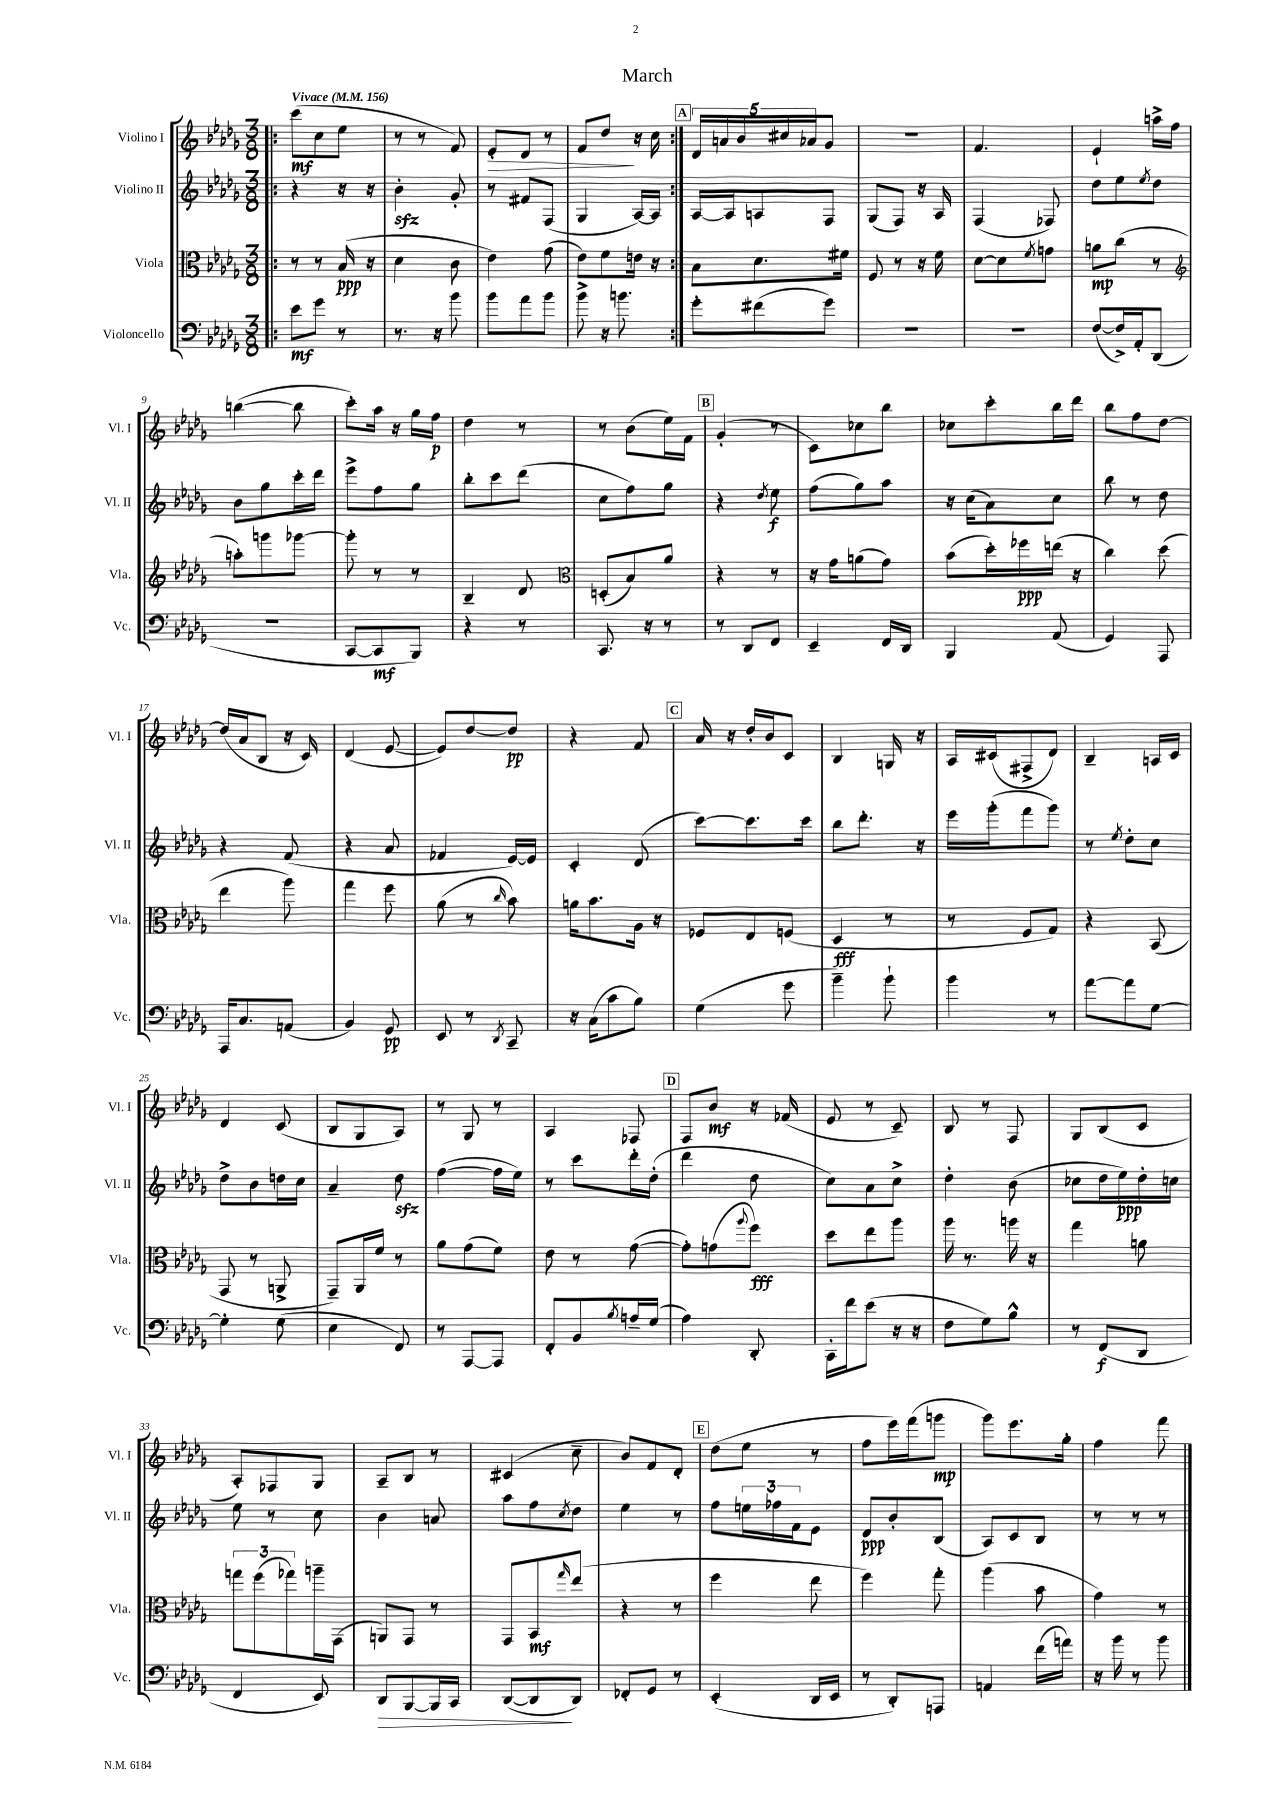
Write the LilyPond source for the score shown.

\header { title = "March" }
<<
\new StaffGroup <<
\new Staff = "s0" \with { instrumentName = "Violino I" shortInstrumentName = "Vl. I" } {
    \clef treble \key des \major \numericTimeSignature \time 3/8 \tempo "Vivace" 4 = 156
    \repeat volta 2 { \bar ".|:" c'''8\mf( c''8 ees''8 |
    r8 r8 f'8) |
    ees'8-.\> des'8 r8 |
    f'8 des''8\! r16 c''16 | }
    \mark \markup { \box "A" } \tuplet 5/4 { des'16 a'16 bes'16 cis''16 aes'16 } ges'8 |
    R4. |
    f'4. |
    ees'4-! a''16-> f''16 |
    b''4~( b''8 |
    c'''8-.) aes''16 r16 ges''16 f''16\p |
    des''4 r8 |
    r8 bes'8( ees''16) f'16 |
    \mark \markup { \box "B" } ges'4-.( r8 |
    c'8) ces''8 bes''8 |
    ces''8 c'''8-. bes''16 des'''16 |
    bes''8 f''8 des''8~ |
    des''16( aes'16 bes8 r16 c'16) |
    des'4( ees'8~ |
    ees'8) des''8~ des''8\pp |
    r4 f'8 |
    \mark \markup { \box "C" } aes'16 r16 des''16-. bes'16 c'8 |
    bes4 g16 r16 |
    aes16 cis'16( fis8-> des'8) |
    bes4-- a16 c'16 |
    des'4 c'8( |
    bes8 ges8 aes8) |
    r8 ges8 r8 |
    aes4 fes8 |
    \mark \markup { \box "D" } f8 bes'8\mf r16 fes'16( |
    ees'8 r8 c'8--) |
    bes8 r8 f8 |
    ges8 bes8( c'8 |
    aes8-.) fes8 ges8 |
    aes8-- bes8 r8 |
    cis'4( c''8-- |
    bes'8) f'8 des'8-. |
    \mark \markup { \box "E" } des''8( ees''8 r8 |
    f''8 ees'''16) f'''16( g'''8\mp |
    ges'''8) ees'''8. ges''16-. |
    f''4 f'''8 \bar "|." |
}
\new Staff = "s1" \with { instrumentName = "Violino II" shortInstrumentName = "Vl. II" } {
    \clef treble \key des \major \numericTimeSignature \time 3/8
    \repeat volta 2 { \bar ".|:" r4 r16 r16 |
    bes'4-.\sfz ges'8-. |
    r8 fis'8 f8( |
    ges4 aes16~) aes16 | }
    \mark \markup { \box "A" } aes16~ aes16 a8 f8 |
    ges8( f8) r16 aes16 |
    f4( fes8) |
    des''8 ees''8 \acciaccatura { ees''8 } des''8 |
    bes'8 ges''8 c'''16-. des'''16 |
    ees'''8-> f''8 ges''8 |
    bes''8-. c'''8 des'''8( |
    c''8 f''8) ges''8 |
    \mark \markup { \box "B" } r4 \acciaccatura { des''8 } ees''8\f |
    f''8( ges''8) aes''8 |
    r16 c''16( aes'8) c''8 |
    bes''8 r8 des''8 |
    r4 f'8( |
    r4 aes'8 |
    fes'4 ees'16~) ees'16 |
    c'4-. des'8( |
    \mark \markup { \box "C" } c'''8~) c'''8. c'''16 |
    bes''8 des'''8.-. r16 |
    ees'''16 ges'''16-.( f'''8 ges'''8) |
    r8 \acciaccatura { ees''8 } des''8-. c''8 |
    des''8-> bes'8 d''16 c''16 |
    aes'4-- des''8\sfz |
    f''4~( f''16 ees''16) |
    r8 c'''8 des'''16-. des''16-.( |
    \mark \markup { \box "D" } des'''4 des''8 |
    c''8) aes'8 c''8-> |
    des''4-. bes'8( |
    ces''8 des''16 ees''16\ppp) des''16-. c''16 |
    ees''8 r8 c''8 |
    bes'4 a'8 |
    aes''8 f''8 \acciaccatura { c''8 } des''8 |
    ees''4 r8 |
    \mark \markup { \box "E" } f''8 \tuplet 3/2 { e''16 fes''16 f'16 } ees'8 |
    des'8\ppp bes'8-. bes8( |
    aes8) c'8 bes8 |
    r8 r8 r8 \bar "|." |
}
\new Staff = "s2" \with { instrumentName = "Viola" shortInstrumentName = "Vla." } {
    \clef alto \key des \major \numericTimeSignature \time 3/8
    \repeat volta 2 { \bar ".|:" r8 r8 bes16\ppp( r16 |
    des'4 c'8 |
    ees'4) ges'8( |
    ees'8) f'8 e'16 r16 | }
    \mark \markup { \box "A" } bes8 des'8. fis'16 |
    f8 r8 r16 f'16 |
    des'8~ des'8 \acciaccatura { f'8 } g'8 |
    a'8\mp c''8( r8 |
    \clef treble a''8-.) g'''8 ges'''8~ |
    ges'''8-. r8 r8 |
    bes4-- des'8 |
    \clef alto d8-.( bes8) aes'8 |
    \mark \markup { \box "B" } r4 r8 |
    r16 ges'16 a'8( ges'8) |
    bes'8( des''16-.) fes''16\ppp e''16( r16 |
    c''4) des''8( |
    ees''4 aes''8) |
    ges''4 f''8 |
    aes'8( r8 \grace { c''16 } bes'8) |
    a'16 bes'8. aes16 r16 |
    \mark \markup { \box "C" } fes8 ees8 f8( |
    des4\fff r8 |
    r8 f8 ges8) |
    r4 bes,8( |
    ges,8 r8 a,8-> |
    ges,8--) aes,16 f'16 r8 |
    aes'8 ges'8( f'8) |
    ees'8 r8 ges'8~( |
    \mark \markup { \box "D" } ges'8-.) g'8( \appoggiatura { aes''8 } f''8\fff) |
    des''8 ees''8 aes''8 |
    aes''16 r8. a''16 r16 |
    ges''4 a'8 |
    \tuplet 3/2 { g''8 f''8( ges''8) } a''16-- ges,16( |
    a,8) ges,8 r8 |
    ges,8 bes,8\mf \grace { ges''16 } ees''8( |
    r4 r8 |
    \mark \markup { \box "E" } f''4 ees''8 |
    f''4) ges''8-. |
    aes''4( bes'8 |
    ges'4) r8 \bar "|." |
}
\new Staff = "s3" \with { instrumentName = "Violoncello" shortInstrumentName = "Vc." } {
    \clef bass \key des \major \numericTimeSignature \time 3/8
    \repeat volta 2 { \bar ".|:" ees'8\mf ges'8 r8 |
    r8. r16 bes'8 |
    bes'8 aes'8 bes'8 |
    bes'8-> r16 b'8. | }
    \mark \markup { \box "A" } ges'8-. fis'8( ges'8) |
    R4. |
    R4. |
    f8~( f16->) aes,16-. des,8( |
    r4. |
    c,8~ c,8\mf bes,,8) |
    r4 r8 |
    c,8. r16 r8 |
    \mark \markup { \box "B" } r8 des,8 f,8 |
    ees,4-- f,16 des,16 |
    bes,,4 aes,8( |
    ges,4) aes,,8 |
    aes,,16 c8. a,8( |
    bes,4) ges,8\pp |
    ees,8 r8 \acciaccatura { des,8 } c,8-- |
    r16 c16( c'8 bes8) |
    \mark \markup { \box "C" } ges4( ges'8 |
    bes'4--) bes'8-! |
    bes'4 r8 |
    aes'8~ aes'8 ges8~ |
    ges4-. ges8( |
    ees4 f,8) |
    r8 aes,,8~ aes,,8 |
    f,8-. bes,8 \acciaccatura { bes8 } a16-- ges16( |
    \mark \markup { \box "D" } aes4) des,8-. |
    c,16-. f'16 ees'8( r16 r16 |
    f8 ges8) bes8-^ |
    r8 f,8\f( des,8 |
    f,4 ees,8) |
    des,8\> bes,,8~ bes,,16 c,16 |
    des,8~( des,8\! des,8) |
    fes,8-. ges,8 r8 |
    \mark \markup { \box "E" } ees,4-.( des,16 ees,16 |
    r8 des,8-.) a,,8 |
    a,4 f'16( a'16) |
    r16 bes'16 r8 bes'8 \bar "|." |
}
>>
>>
